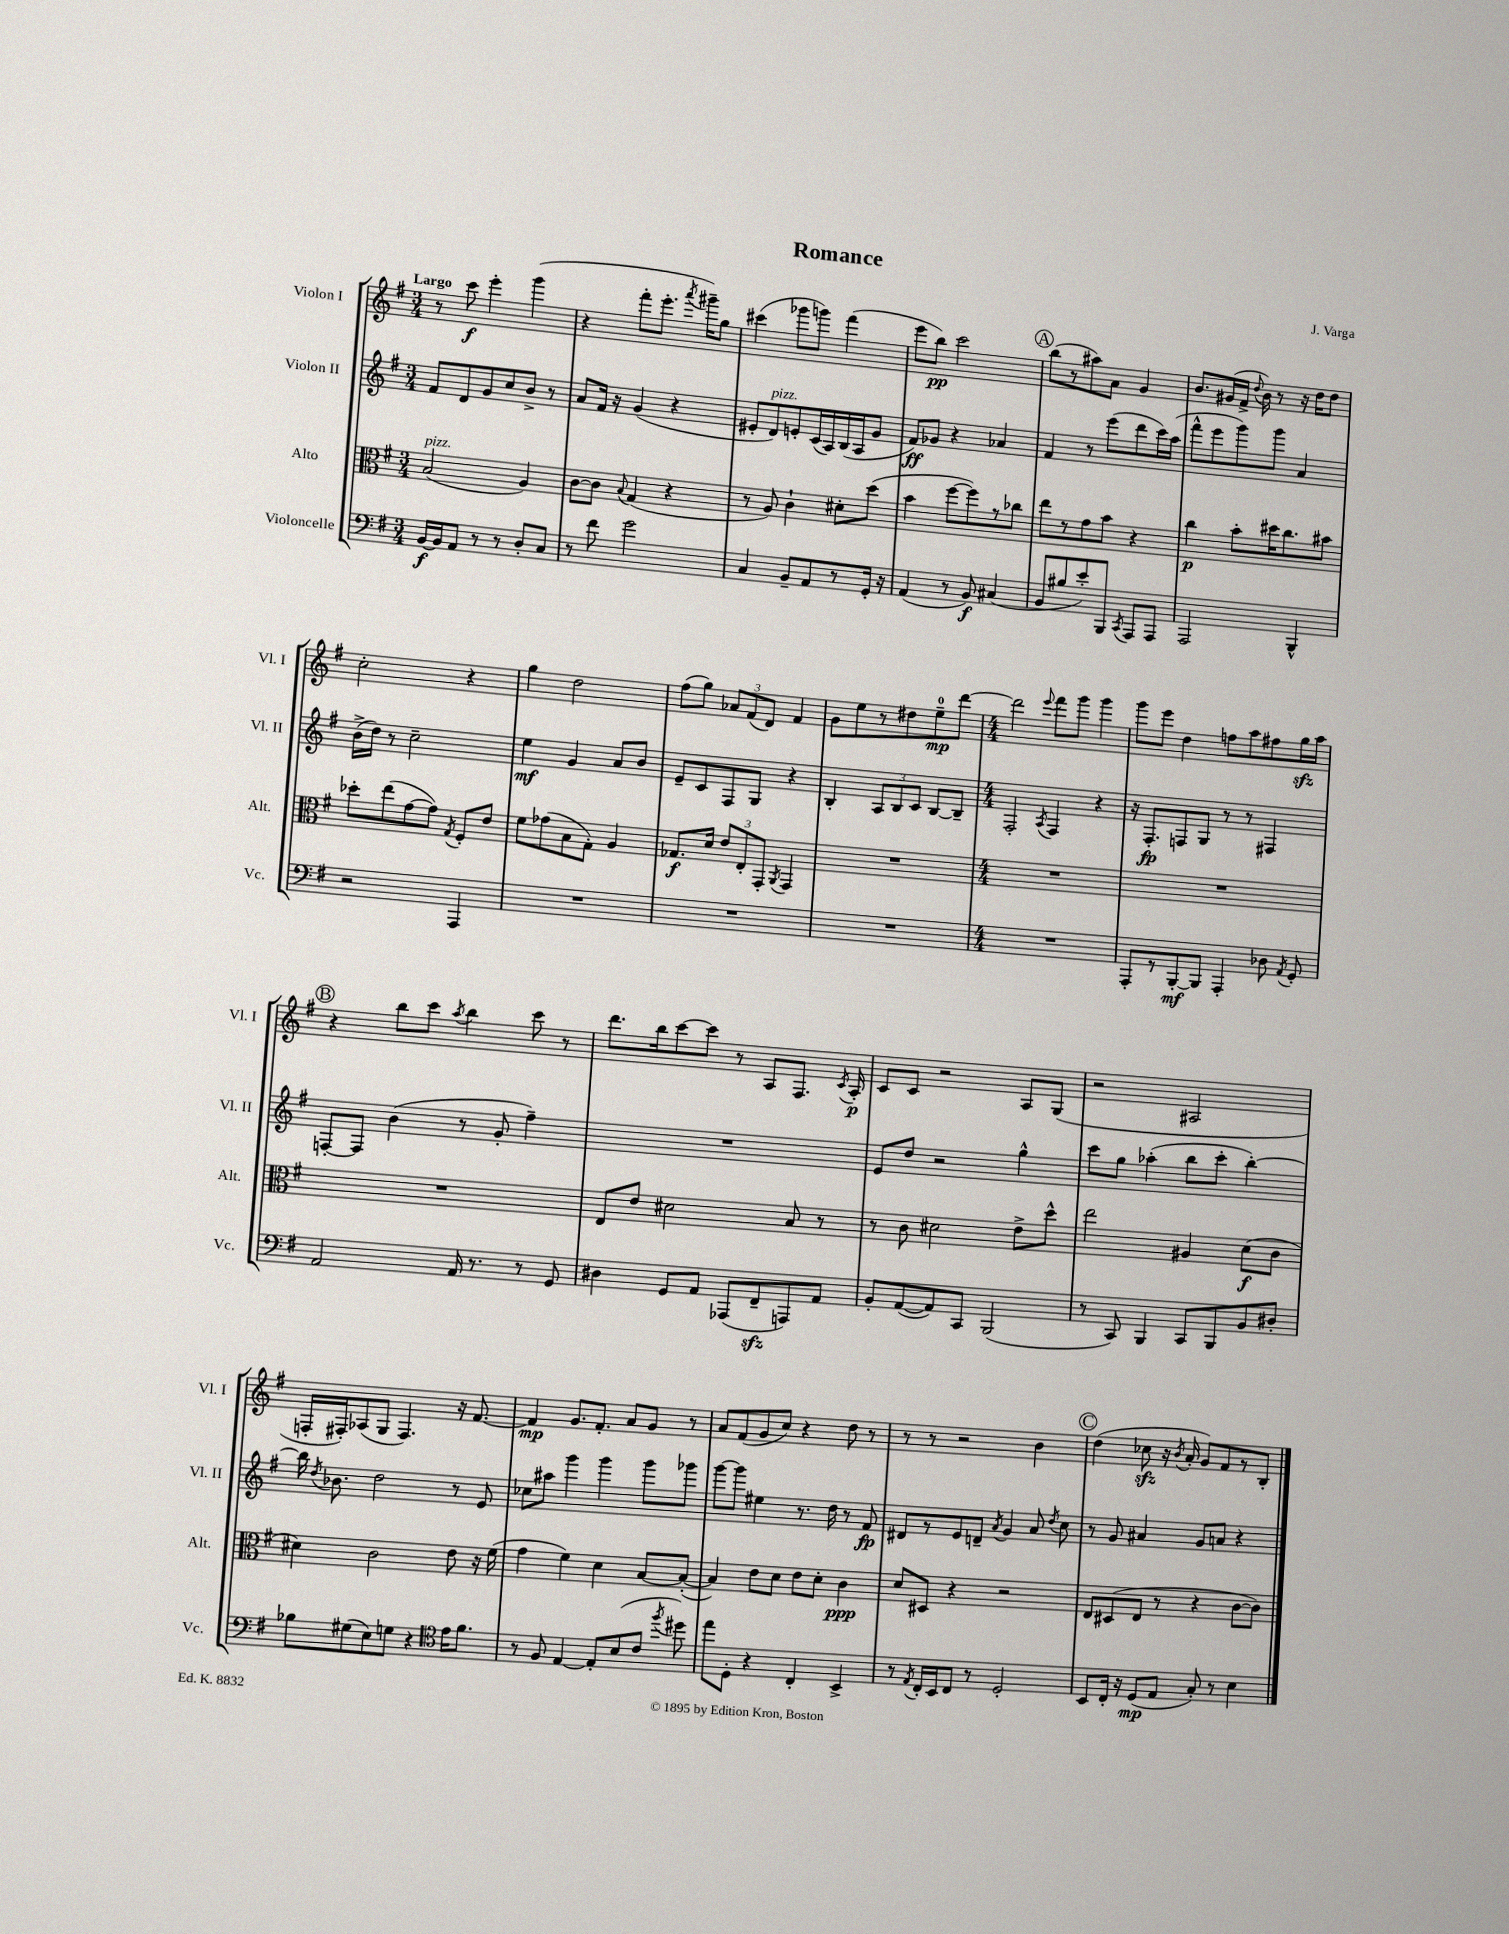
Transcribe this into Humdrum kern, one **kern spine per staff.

**kern	**kern	**kern	**kern
*staff4	*staff3	*staff2	*staff1
*clefF4	*clefC3	*clefG2	*clefG2
*k[f#]	*k[f#]	*k[f#]	*k[f#]
*M3/4	*M3/4	*M3/4	*M3/4
[16BB	(2B	8f#	8r
16BB]	.	.	.
8AA	.	8d	8ccc
8r	.	8g	4eee'
8r	.	8cc	.
8D'	4A)	8b^	(4ggg
8C	.	8r	.
=	=	=	=
8r	[8c	8a	4r
8f#	8c]	16f#	.
.	.	16r	.
.	8qqB	.	.
2g	(4G	(4g	8fff#'
.	.	.	8.eee'
.	4r	4r	.
.	.	.	8qaaa
.	.	.	16ggg#~)
.	.	.	8gg
=	=	=	=
4C	8r	8e#'	(4ccc#
.	8A)	8d)	.
8BB~	4c`	8e'	8ggg-
8AA	.	(16c	8ggg)
.	.	16A)	.
8r	8d#'	(16B	(4fff#
.	.	16A	.
16GG'	(8dd	8g	.
16r	.	.	.
=	=	=	=
(4AA	4b	8f#)	8eee
.	.	8g-	8bb)
8r	[8ff#	4r	2ccc
8BB)	8ff#])	.	.
(4C#	8r	4a-	.
.	8cc-	.	.
=	=	=	=
8BB	8ee	4f#	(8bb
8B#	8r	.	8r
8e')	8g	8r	8aa#)
8BBB	8b	(8eee	8a
8qCC	.	.	.
8AAA	4r	8ddd	4g
8AAA	.	16ccc)	.
.	.	(16aa	.
=	=	=	=
2AAA	4cc	8fff#^^	8.b
.	.	8eee	.
.	.	.	(16g#
.	8b'	8ggg)	16f#^
.	.	.	8qqdd
.	.	.	16b)
.	16dd#	8ggg	8r
.	8.cc	.	.
4BBB^^	.	4a	16r
.	.	.	16dd
.	8b#	.	8dd
=	=	=	=
2r	8dd-'	(16b^	2cc'
.	.	16dd)	.
.	(8ee	8r	.
.	[8g	2cc~	.
.	8g])	.	.
.	8qG	.	.
4AAA	8F#'	.	4r
.	8e	.	.
=	=	=	=
2.r	8f#	4ee	4gg
.	(8g-	.	.
.	8B	4g	2dd
.	8G')	.	.
.	4A	8a	.
.	.	8b	.
=	=	=	=
2.r	8.G-	8e~	(8ff#
.	.	8c	8gg)
.	16d	.	.
.	12e	8F#	12a-
.	12E'	.	(12f#
.	.	8G	.
.	12GG'	.	12d)
.	8qAA	.	.
.	4GG	4r	4f#
=	=	=	=
2.r	2.r	4B'	8g
.	.	.	8ee
.	.	12A	8r
.	.	12B	.
.	.	.	8dd#
.	.	12c	.
.	.	[8B	8ee~
.	.	8B~]	[8ddd
=	=	=	=
*M4/4	*M4/4	*M4/4	*M4/4
1r	1r	2F#'	2ddd]
.	.	8qA	8qqeee
.	.	4F#	8fff#
.	.	.	8ggg
.	.	4r	4ggg
=	=	=	=
8AAA'	1r	16r	8ggg
.	.	8.F#'	.
8r	.	.	8eee
[8BBB'	.	8F	4dd
8BBB]	.	8G	.
4AAA'	.	8r	8ff
.	.	8r	8aa
8D-	.	4F#	8ff#
8qAA	.	.	.
8GG'	.	.	16gg
.	.	.	16aa
=	=	=	=
2AA	1r	[8F'	4r
.	.	8F]	.
.	.	(4b	8bb
.	.	.	8ccc
.	.	.	8qaa
16AA	.	8r	4bb
8.r	.	.	.
.	.	8g'	.
8r	.	4ff#~)	8ccc
8GG	.	.	8r
=	=	=	=
4D#	8E	1r	8.ddd
.	8e	.	.
.	.	.	16bb
8GG	2d#	.	[8ccc
8AA	.	.	8ccc]
(8AAA-	.	.	8r
8FF#~	.	.	8A
8AAA)	8B	.	8.F#
8AA	8r	.	.
.	.	.	8qc
.	.	.	16A'
=	=	=	=
8BB'	8r	8e	8c
([8AA	8c	8dd	8c
8AA])	2d#	2r	2r
8CC	.	.	.
(2BBB	.	.	.
.	8e^	4gg^^	8A
.	8dd^^	.	(8G
=	=	=	=
8r	2ee	8ccc	2r
8CC)	.	8gg	.
4BBB	.	(4aa-'	.
8CC	4A#	8bb	2A#
8BBB	.	8ccc'	.
8BB	(8d	[4bb')	.
8D#'	8c	.	.
=	=	=	=
8B-	4d#)	16bb]	16F'
.	.	8qdd	.
.	.	8.b-	16F#')
(8G#	.	.	(8A-
8E)	2c	2dd	8G
8G	.	.	4.F#)
4r	.	.	.
*clefC4	*	*	*
16e	8e	8r	16r
8.f#	.	.	[8.f#
.	16r	8e	.
.	(16f#	.	.
=	=	=	=
8r	4g	8cc-	4f#]
8F#	.	8aa#	.
[4E	4f#)	4ggg	8.g
.	.	.	8.f#'
8E']	4d	4ggg	.
(8B	.	.	8a
8c	[8B	8ggg	8g
8qff#	.	.	.
8dd#)	(8B'_	8ggg-	8r
=	=	=	=
8ee	4B])	[8ggg	8a
8D'	.	8ggg]	(8f#
4r	8e	4ee#	8g
.	8d	.	8cc)
4C'	8e	8.r	4r
.	8d'	.	.
.	.	16dd	.
4BB^	4c	8r	8dd
.	.	8f#	8r
=	=	=	=
8r	8d	8d#	8r
8qE	.	.	.
16C'	8D#	8r	8r
16BB	.	.	.
8C	4r	8e	2r
8r	.	8d~	.
.	.	8qa	.
2D'	2r	4g	.
.	.	8a	4b
.	.	8qdd	.
.	.	8cc	.
=	=	=	=
8BB	8E	8r	(4dd
16C'	(8D#	8g	.
16r	.	.	.
(8D	8E	4a#	8cc-
8E	8r	.	16r
.	.	.	8qb
.	.	.	16a'
8G')	4r	8g	8g)
8r	.	8a	8f#
4B	[8c	4r	8r
.	8c])	.	8B'
==	==	==	==
*-	*-	*-	*-
